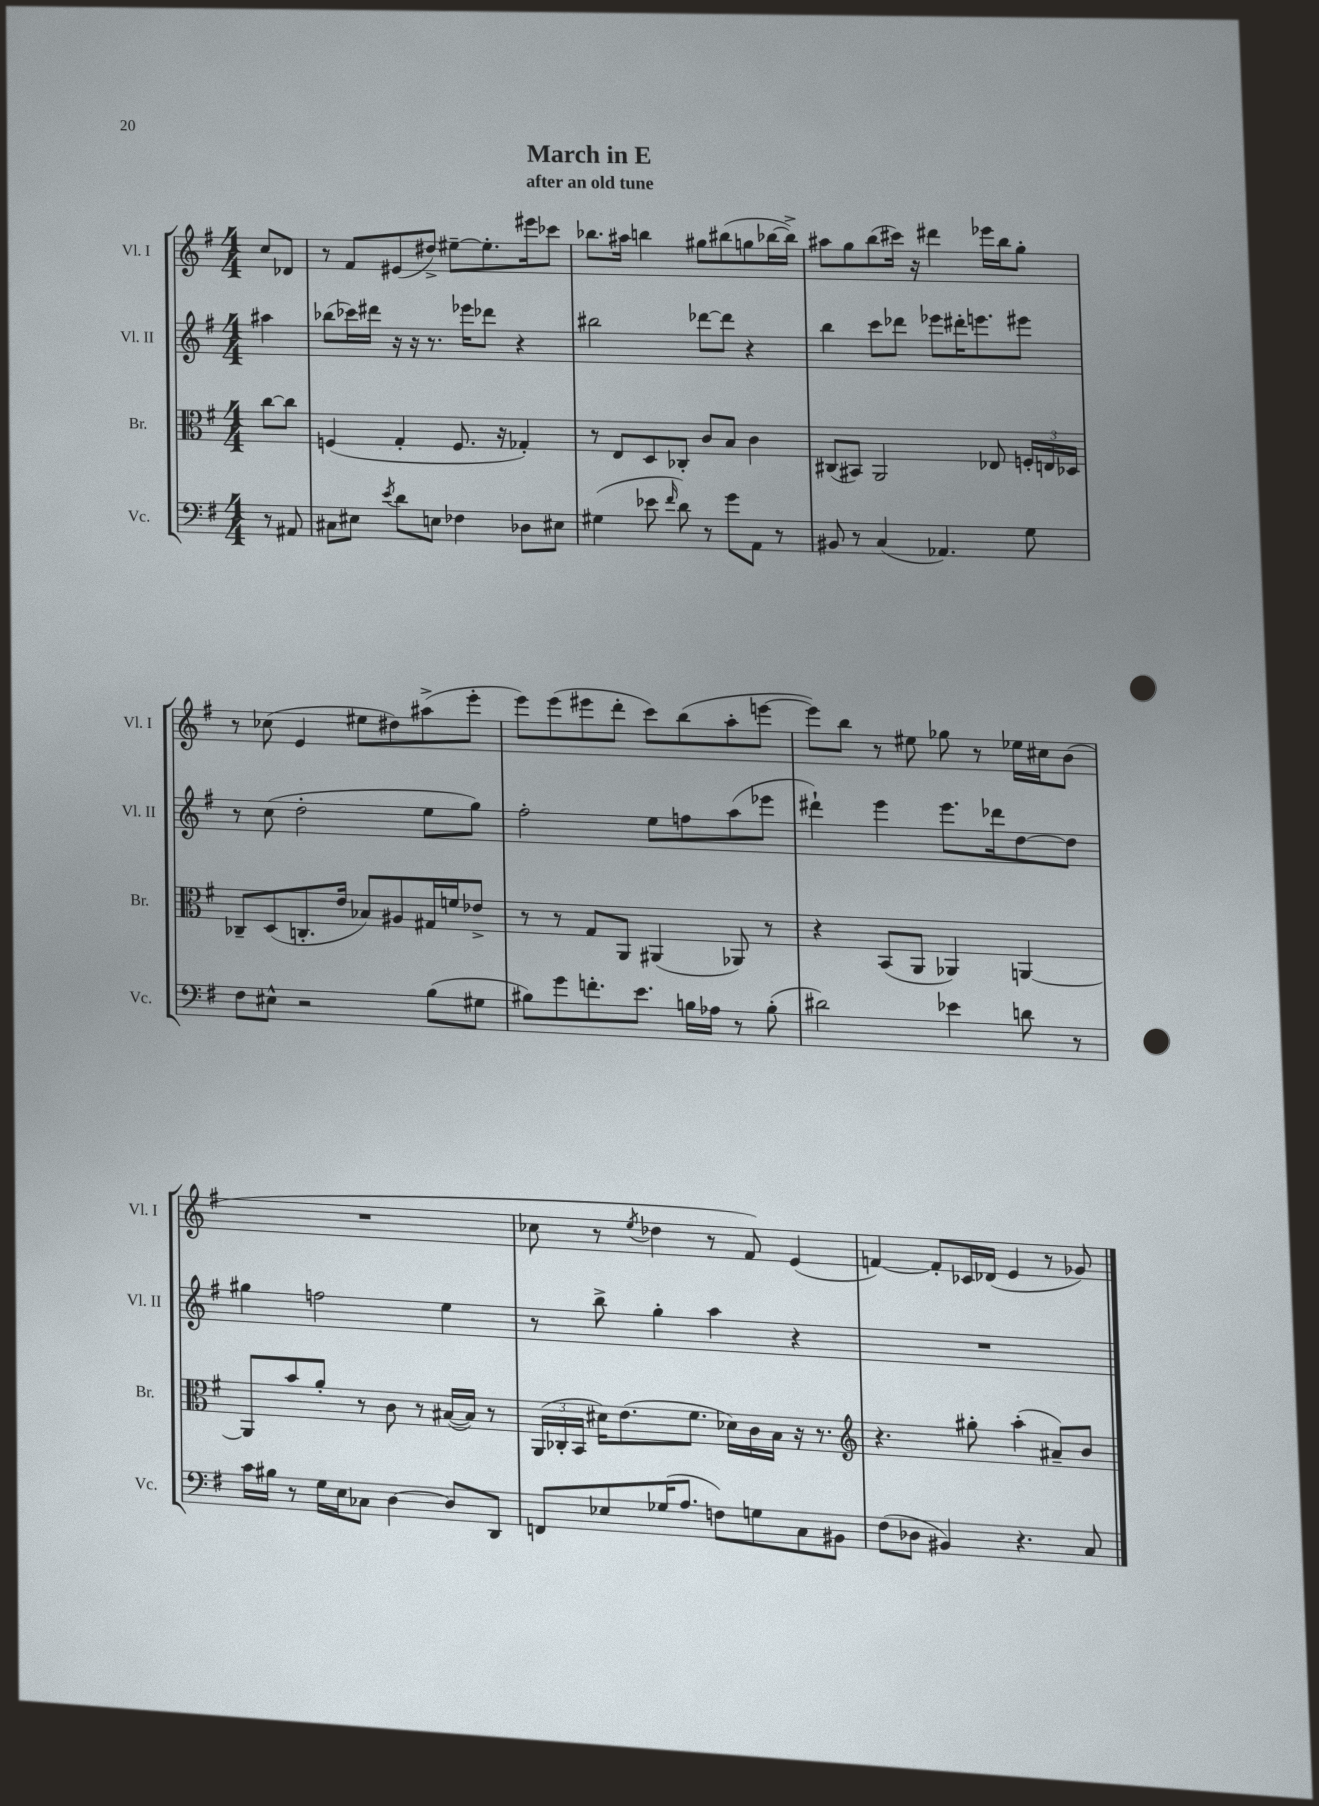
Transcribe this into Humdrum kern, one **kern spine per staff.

**kern	**kern	**kern	**kern
*staff4	*staff3	*staff2	*staff1
*clefF4	*clefC3	*clefG2	*clefG2
*k[f#]	*k[f#]	*k[f#]	*k[f#]
*M4/4	*M4/4	*M4/4	*M4/4
8r	[8cc	4aa#	8cc
8AA#	8cc]	.	8d-
=	=	=	=
8C#	(4F	(8bb-	8r
8E#	.	16ccc-)	8f#
.	.	16ddd#	.
8qe	.	.	.
8d	4G'	16r	(8e#
.	.	16r	.
8E	.	8.r	8dd#^)
4F-	8.F	.	[8ee#~
.	.	16eee-	.
.	.	8ddd-	8.ee#']
.	16r	.	.
8D-	4G-')	4r	.
.	.	.	16eee#
8E#	.	.	8ccc-
=	=	=	=
(4G#	8r	2bb#	8.bb-
.	8E	.	.
.	.	.	16aa#
8e-	8D	.	4bb
16qqf#	.	.	.
8d)	8C-'	.	.
8r	8c	[8ddd-	8gg#
8g	8B	8ddd-]	(8bb#
8AA	4c	4r	8gg
8r	.	.	[16bb-
.	.	.	16bb-^])
=	=	=	=
8BB#	(8C#	4bb	8aa#
8r	8BB#)	.	8gg
(4C	2AA	8ccc	(8bb
.	.	8ddd-	16ccc#)
.	.	.	16r
4.AA-)	.	8eee-	4ddd#
.	.	16ddd#'	.
.	.	8.eee	.
.	8E-	.	16eee-
.	.	.	16bb
8G	24F'	8eee#	8gg'
.	24E	.	.
.	24D-	.	.
=	=	=	=
8F#	8C-~	8r	8r
8E#^^	(8D	(8cc	(8cc-
2r	8.C'	2dd'	4e
.	16e	.	.
.	8B-)	.	8ee#
.	8A#	.	8dd#)
(8B	16G#	8ee	(8aa#^
.	16f	.	.
8G#	8e-^	8gg)	8eee'
=	=	=	=
8B#)	8r	2ff#'	8eee)
8g	8r	.	(8eee
8.f'	8G	.	8eee#
.	8AA	.	8ddd'
8.e	.	.	.
.	(4AA#	8ee	8ccc)
16B	.	8ff	(8bb
16A-	.	.	.
8r	8AA-)	(8aa	8aa'
(8B'	8r	8eee-	[8eee
=	=	=	=
2d#)	4r	4ddd#`)	8eee])
.	.	.	8bb
.	(8BB	4eee	8r
.	8AA	.	8ee#
4e-	4AA-)	8.eee	8gg-
.	.	.	8r
.	.	16ddd-	.
8d	[4AA	[8dd	16ee-
.	.	.	16cc#
8r	.	8dd]	(8b
=	=	=	=
16c	8AA]	4gg#	1r
16B#	.	.	.
8r	8b	.	.
16G	8a'	2ff	.
16E	.	.	.
8C-	8r	.	.
[4D	8c	.	.
.	8r	.	.
8D]	([16B#	4ee	.
.	16B#])	.	.
8DD	8r	.	.
=	=	=	=
8FF	(24AA	8r	8cc-
.	24C-'	.	.
.	24BB	.	.
8E-	16d#)	8bb^	8r
.	(8.e	.	.
.	.	.	8qee
(16G-	.	4gg'	4dd-
8.A	.	.	.
.	8.f#	.	.
8F)	.	4aa	8r
.	16d-)	.	.
8G	16c	.	8f#)
.	16B	.	.
8C	16r	4r	(4e
.	8.r	.	.
8BB#	.	.	.
=	=	=	=
*	*clefG2	*	*
(8F#	4.r	1r	[4f)
8D-	.	.	.
4BB#)	.	.	8f']
.	8gg#'	.	16c-
.	.	.	(16d-
4.r	(4aa'	.	4e
.	8a#~)	.	8r
8C	8b	.	8g-)
==	==	==	==
*-	*-	*-	*-
